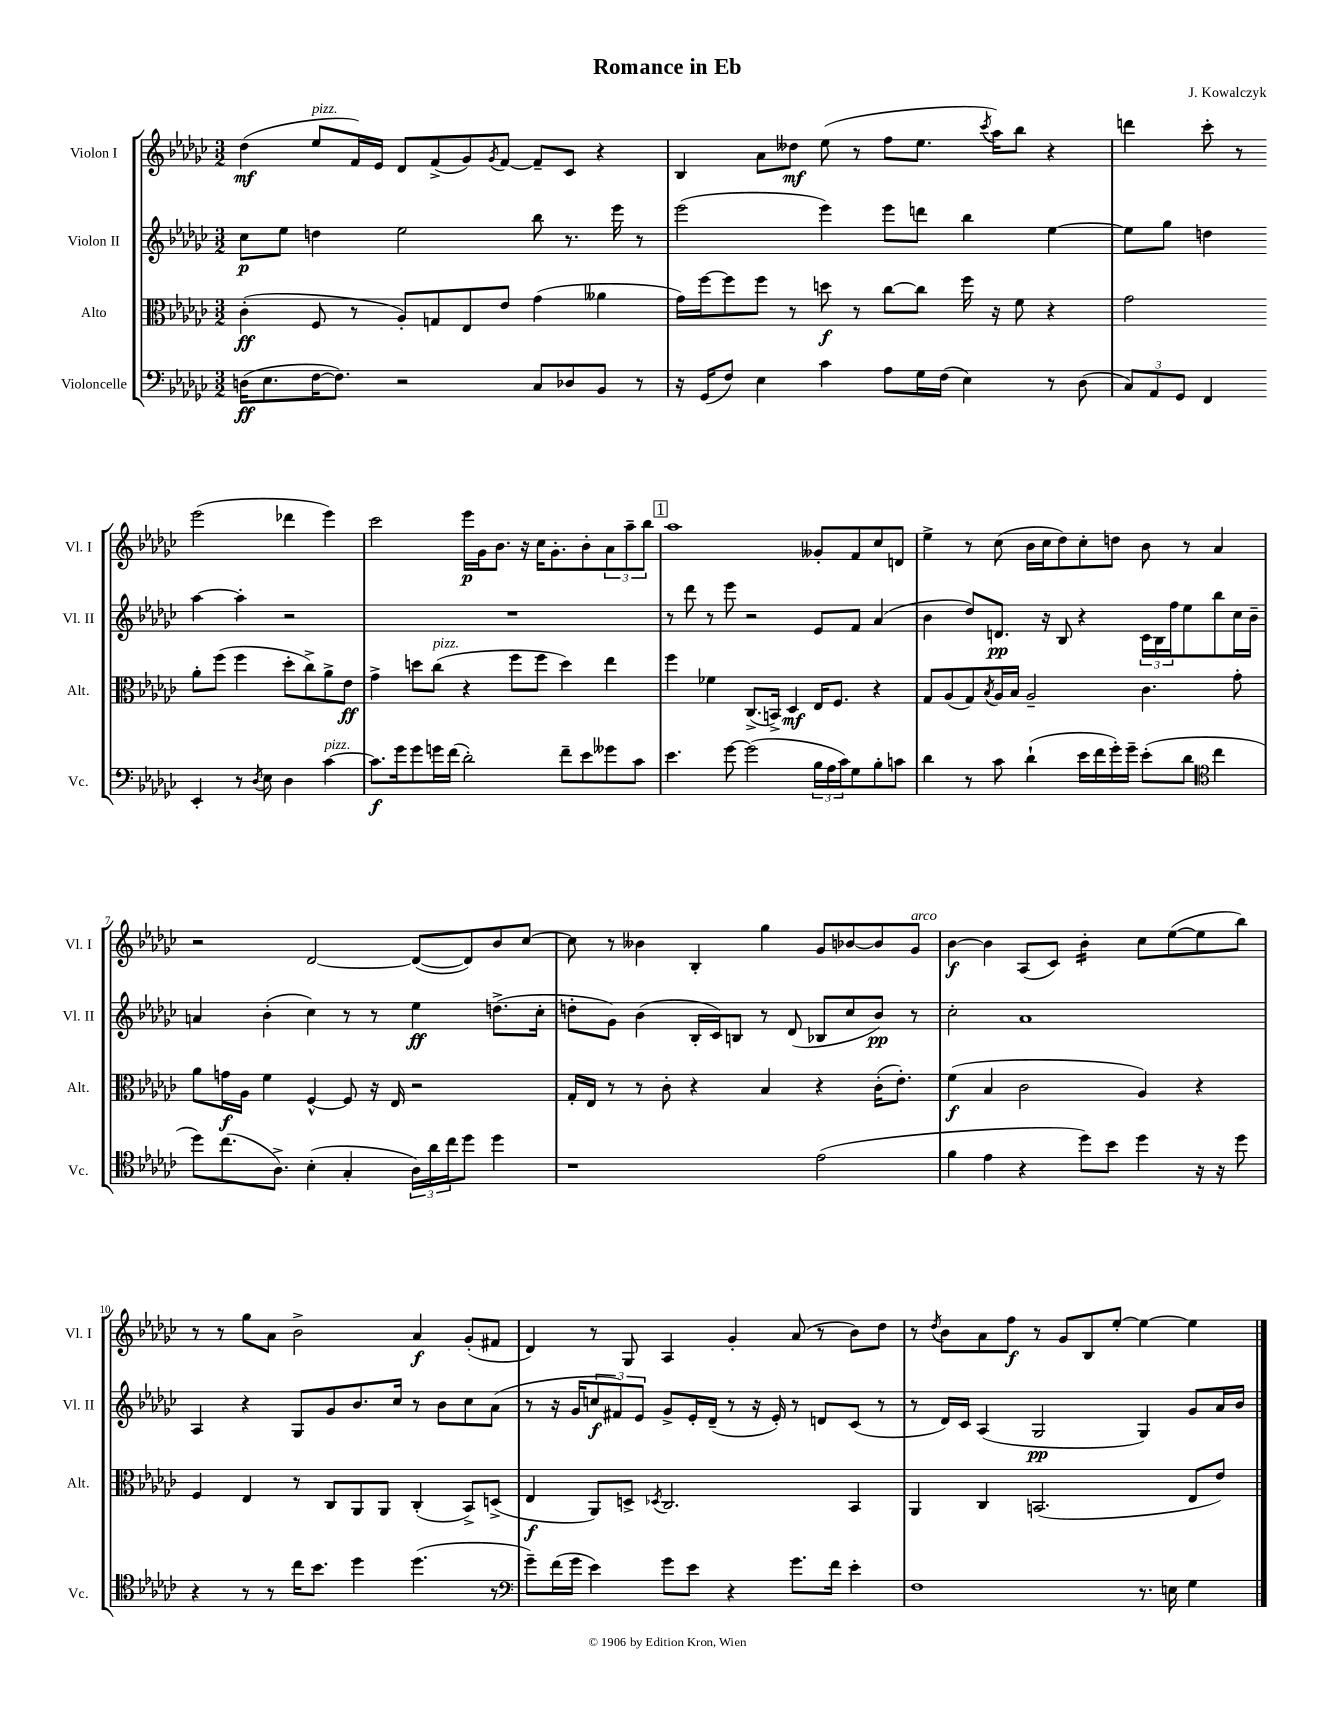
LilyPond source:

\header { title = "Romance in Eb" composer = "J. Kowalczyk" }
<<
\new StaffGroup <<
\new Staff = "s0" \with { instrumentName = "Violon I" shortInstrumentName = "Vl. I" } {
    \clef treble \key ges \major \numericTimeSignature \time 3/2
    des''4\mf( ees''8^\markup { \italic "pizz." } f'16) ees'16 des'8 f'8->( ges'8) \acciaccatura { ges'8 } f'8~ f'8-- ces'8 r4 |
    bes4 aes'8 deses''8\mf ees''8( r8 f''8 ees''8. \acciaccatura { ces'''8 } aes''16) bes''8 r4 |
    d'''4 ces'''8-. r8 ees'''2( des'''4 ees'''4) |
    ces'''2 ees'''16\p ges'16 bes'8. r16 ces''16 ges'8.-. bes'8-. \tuplet 3/2 { aes'8 aes''8-- bes''8 } |
    \mark \markup { \box "1" } aes''1 geses'8-. f'8 ces''8 d'8 |
    ees''4-> r8 ces''8( bes'16 ces''16 des''8) ces''8-. d''8 bes'8 r8 aes'4 |
    r2 des'2~ des'8~( des'8) bes'8 ces''8~ |
    ces''8 r8 beses'4 bes4-. ges''4 ges'8 bes'8~ bes'8 ges'8^\markup { \italic "arco" } |
    bes'4~\f bes'4 aes8( ces'8) bes'4:16-. ces''8 ees''8~( ees''8 bes''8) |
    r8 r8 ges''8 aes'8 bes'2-> aes'4\f ges'8-.( fis'8 |
    des'4) r8 ges8 aes4 ges'4-. aes'8( r8 bes'8) des''8 |
    r8 \acciaccatura { des''8 } bes'8 aes'8 f''8\f r8 ges'8 bes8 ees''8~-. ees''4~ ees''4 \bar "|." |
}
\new Staff = "s1" \with { instrumentName = "Violon II" shortInstrumentName = "Vl. II" } {
    \clef treble \key ges \major \numericTimeSignature \time 3/2
    ces''8\p ees''8 d''4 ees''2 bes''8 r8. ees'''16 r8 |
    ees'''2( ees'''4) ees'''8 d'''8 bes''4 ees''4~ |
    ees''8 ges''8 d''4 aes''4~ aes''4-. r2 |
    R1. |
    \mark \markup { \box "1" } r8 des'''8 r8 ees'''8 r2 ees'8 f'8 aes'4( |
    bes'4 des''8) d'8.\pp r16 bes8 r4 \tuplet 3/2 { ces'16 bes16 f''16 } ees''8 bes''8 ces''16 bes'16-- |
    a'4 bes'4-.( ces''4) r8 r8 ees''4\ff d''8.->( ces''16-. |
    d''8-. ges'8) bes'4( bes16-. ces'16) b8 r8 des'8( bes8 ces''8 bes'8\pp) r8 |
    ces''2-. aes'1 |
    aes4 r4 ges8 ges'8 bes'8. ces''16 r8 bes'8 ces''8 aes'8( |
    r8 r16 ges'16 \tuplet 3/2 { c''8\f fis'8) ees'8 } ges'8-> ees'16-. des'16--( r8 r16 ees'16-.) r8 d'8 ces'8( r8 |
    r8 des'16) ces'16 aes4( ges2\pp ges4) ges'8 aes'16 bes'16 \bar "|." |
}
\new Staff = "s2" \with { instrumentName = "Alto" shortInstrumentName = "Alt." } {
    \clef alto \key ges \major \numericTimeSignature \time 3/2
    ces'4-.\ff( f8 r8 aes8-.) g8 ees8 ees'8 ges'4( aeses'4 |
    ges'16) f''16~ f''8 f''8 r8 d''8\f r8 ces''8~ ces''8 f''16 r16 f'8 r4 |
    ges'2 aes'8-. f''8( f''4 des''8-. ces''8->) aes'8-> ees'8\ff |
    ges'4-> d''8 ces''8^\markup { \italic "pizz." }( r4 f''8 f''8 d''4) ees''4 |
    \mark \markup { \box "1" } f''4 fes'4 ces8.->( b,16->) des4\mf ees16 f8. r4 |
    ges8 aes8( ges8) \acciaccatura { bes8 } aes16 bes16 aes2-- ces'4. ges'8-. |
    aes'8 g'16\f aes16 f'4 f4~-^ f8 r16 ees16 r2 |
    ges16-. ees16 r8 r8 ces'8-. r4 bes4 r4 ces'16-.( ees'8.-.) |
    f'4\f( bes4 ces'2 aes4) r4 |
    f4 ees4 r8 ces8 aes,8 aes,8 ces4-.( bes,8->) d8->( |
    ees4\f aes,8) d8-> \acciaccatura { des8 } ces2. bes,4 |
    aes,4 ces4 b,2.( ees8 ees'8) \bar "|." |
}
\new Staff = "s3" \with { instrumentName = "Violoncelle" shortInstrumentName = "Vc." } {
    \clef bass \key ges \major \numericTimeSignature \time 3/2
    d16\ff( ees8. f16~ f8.) r2 ces8 des8 bes,8 r8 |
    r16 ges,16( f8) ees4 ces'4 aes8 ges16 f16( ees4) r8 des8( |
    \tuplet 3/2 { ces8) aes,8 ges,8 } f,4 ees,4-. r8 \acciaccatura { des8 } ees8 des4 ces'4~^\markup { \italic "pizz." } |
    ces'8.\f ges'16 ges'8 g'16 f'16( des'2-.) f'8-- ees'8 geses'8 ces'8 |
    \mark \markup { \box "1" } ees'4. ges'8~ ges'2( \tuplet 3/2 { bes16 aes16 ces'16) } ges8 bes8-. c'8 |
    des'4 r8 ces'8 des'4-!( ees'16 f'16 ges'16-.) ges'16-- ees'8-.( des'8 \clef tenor ces''4 |
    des''8) ces''8.( aes8.->) bes4-.( ges4-. \tuplet 3/2 { aes16) aes'16 ces''16 } des''8 des''4 |
    r1 ees'2( |
    f'4 ees'4 r4 des''8) bes'8 des''4 r16 r16 des''8 |
    r4 r8 r8 ces''16 bes'8. des''4 des''4.( r8 |
    \clef bass ges'8--) f'16( ges'16 ees'4) ges'8 ees'8 r4 ges'8. f'16 ees'4-. |
    f1 r8. e16 ges4 \bar "|." |
}
>>
>>
